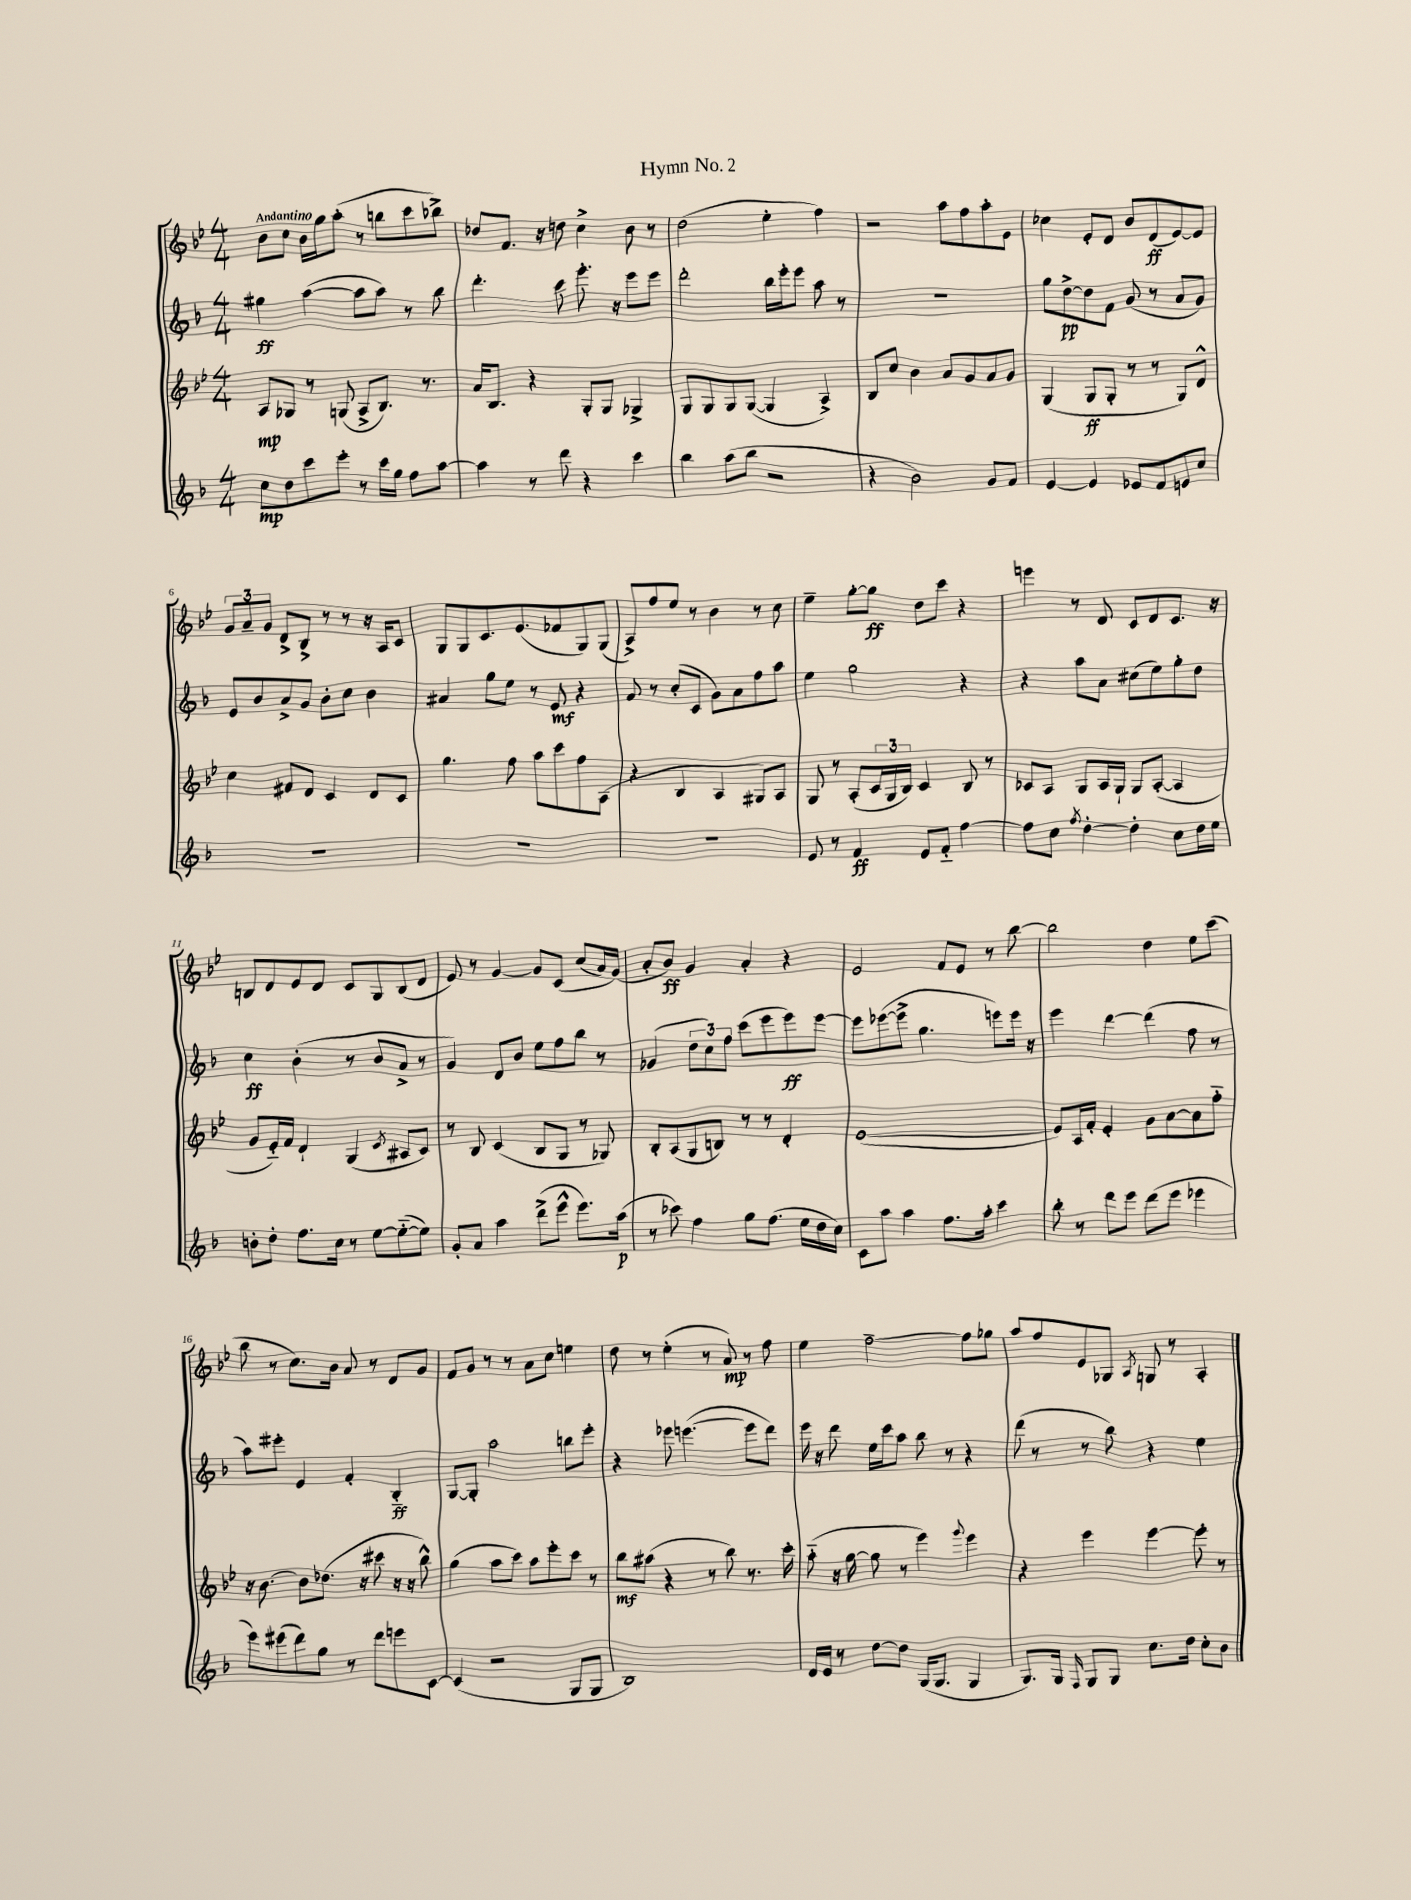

**kern	**kern	**kern	**kern
*staff4	*staff3	*staff2	*staff1
*clefG2	*clefG2	*clefG2	*clefG2
*k[b-]	*k[b-e-]	*k[b-]	*k[b-e-]
*M4/4	*M4/4	*M4/4	*M4/4
8cc	8A	4gg#	8b-
8dd	8G-	.	8cc
8ccc	8r	([4aa	16b-
.	.	.	16gg
8eee'	(8G	.	(8aa'
8r	8A^	8aa]	8r
16ccc	8.B-)	8aa)	8bb
16gg	.	.	.
8ff	.	8r	8ccc
.	8.r	.	.
[8aa	.	8bb-	8bb-^)
=	=	=	=
4aa]	16a	4.ddd'	8dd-
.	8.B-	.	.
.	.	.	8.f
8r	4r	.	.
.	.	.	16r
8ddd	.	8ccc	8dd
4r	8G'	8.eee'	4cc^
.	8G	.	.
.	.	16r	.
4ccc	4G-^	8eee	8b-
.	.	8eee	8r
=	=	=	=
4bb-	8G	2ddd'	(2dd
.	8G	.	.
(8aa	8G	.	.
8bb-	([8G	.	.
2r	4G]	16bb-	4ee-'
.	.	16eee'	.
.	.	8eee	.
.	4A^)	8aa	4ff)
.	.	8r	.
=	=	=	=
4r	8B-	1r	2r
.	8cc	.	.
2b-)	4b-	.	.
.	8a	.	8aa
.	8g	.	8ff
8g	8a	.	8aa'
8f	8g	.	8e-
=	=	=	=
[4e	(4G	8gg	4cc-
.	.	[8dd^	.
4e]	8G	8dd]	8e-'
.	8G'	8f	8d
8e-	8r	(8g	8b-
8f	8r	8r	(8d
8e	8G)	8a	[8e-)
8cc	8d^^	8g)	8e-]
=	=	=	=
1r	4cc	8e	12g
.	.	.	12a~
.	.	8b-	.
.	.	.	12g
.	8f#	8a^	8d^
.	8d	8g	8B-^
.	4c	8b-'	8r
.	.	8cc	8r
.	8d	4b-	16r
.	.	.	16A
.	8c	.	8c
=	=	=	=
1r	4.gg	4a#	8G
.	.	.	8G
.	.	8gg	8.c
.	8ff	8ee	.
.	.	.	(8.e-
.	8aa	8r	.
.	8ccc	8e	8f-
.	8ff	4r	8G)
.	(8A	.	(8G
=	=	=	=
1r	4r	8f	8A^)
.	.	8r	8ff
.	4B-	(8cc'	8ee-
.	.	8c	8r
.	4A	8g)	4b-
.	.	8a	.
.	8G#)	8ff	8r
.	8A	8aa	8cc
=	=	=	=
8e	8G	4ee	4ee-~
8r	8r	.	.
4f	(8A'	2gg	[8gg'
.	24c	.	8gg]
.	24G	.	.
.	24B-)	.	.
8e	4c	.	8dd
8f'~	.	.	8ccc
[4ff	8B-	4r	4r
.	8r	.	.
=	=	=	=
8ff]	8c-	4r	4eee
8cc	8A	.	.
8qff	.	.	.
[4dd'	8G	8aa	8r
.	16A	8a	8d
.	16G`	.	.
4dd']	8G	(8cc#	8c
.	([8A'	8ee)	8d
8cc	4A]	8gg'	8.c
16dd	.	8dd	.
16ee	.	.	16r
=	=	=	=
8b'	8g	4cc	8B
8dd'	16e-'~)	.	8d
.	16f	.	.
8.ff	4d`	(4b-'	8e-
.	.	.	8d
16cc	.	.	.
8r	(4G	8r	8c
[8ee	.	8b-	8G
.	8qc	.	.
(8ee'~_	8A#	8a^	(8B
8ee])	8c)	8r	8d
=	=	=	=
8g'	8r	4g)	8e-)
8a	8B-	.	8r
4aa	(4c	8d	[4g
.	.	8b-	.
(8ddd^	8B-	8ee	8g]
8eee^^	8G	8ff	&(8c
8.eee)	8r	8bb-	(8cc
.	8G-)	8r	16a)
(16aa	.	.	(16g&)
=	=	=	=
8r	8B-'	(4g-	8a'
8ccc-)	(8A	.	8b-)
4ff	8G	12dd	4g
.	.	12cc)	.
.	8B)	.	.
.	.	12ff	.
8gg	8r	(8ccc	4a'
(8.ff	8r	8eee	.
.	4d'	8eee)	4r
16ee	.	.	.
16dd	.	[8eee	.
16cc)	.	.	.
=	=	=	=
8c	([1e-	8eee]	2e-
8aa	.	([8eee-	.
4aa	.	8eee-^]	.
.	.	4.gg	.
8.ff	.	.	8f
.	.	.	8e-
16aa'	.	.	.
4ccc	.	8eee)	8r
.	.	16eee	[8bb-
.	.	16r	.
=	=	=	=
8bb-'	8e-])	4eee	2bb-]
8r	16A	.	.
.	16f'	.	.
8ddd	4e-'	[4ddd	.
8eee	.	.	.
(8ddd	8g	(4ddd]	4dd
8eee	[8a	.	.
4eee-	8a]	8ff	8ee-
.	8ff'~	8r	(8ccc
=	=	=	=
8eee)	16r	8aa)	8bb-
.	[8.b-	.	.
(8eee#	.	8eee#'	8r
8ddd)	8b-]	4e	8.cc)
8gg	(8.dd-	.	.
.	.	.	16b-
8r	.	4f'	8a
.	16r	.	.
8ddd	8ccc#	.	8r
8eee	16r	4B-'~	8d
.	16r	.	.
[8c	8bb-^^)	.	8g
=	=	=	=
(4c]	(4gg	[8G	8f
.	.	8G']	8g
2r	8aa	2aa	8r
.	8ccc)	.	8r
.	8aa	.	8a
.	8eee-'	.	8cc
8G	8ccc	8bb	4ee
8G	8r	8eee'	.
=	=	=	=
1B-)	8bb-	4r	8dd
.	(8aa#	.	8r
.	4r	8eee-	(4ee-'
.	.	([4.eee	.
.	8r	.	8r
.	8bb-)	.	8a)
.	8.r	8eee]	8r
.	.	8ddd)	8ff
.	16ccc'	.	.
=	=	=	=
16d	(8aa'~	16eee	4ee-
16e	.	16r	.
8r	16r	8ddd	.
.	[16gg	.	.
[8dd	8gg]	16ee	[2ff~
.	.	16ccc	.
8dd]	8r	8aa	.
(16G	4eee-)	8bb-	.
8.G	.	.	.
.	.	8r	.
.	8qqggg	.	.
4G	4eee-	4r	8ff]
.	.	.	8gg-
=	=	=	=
8.G)	4r	(8ddd	8aa
.	.	8r	8ff
16G	.	.	.
16qqF	.	.	.
8G	4eee-	8r	8e-
8G	.	8bb-)	8G-
.	.	.	8qA
8.cc	[4eee-	4r	8G
.	.	.	8r
16dd	.	.	.
8cc'	8eee-']	4ee	4A'
8b-	8r	.	.
==	==	==	==
*-	*-	*-	*-
